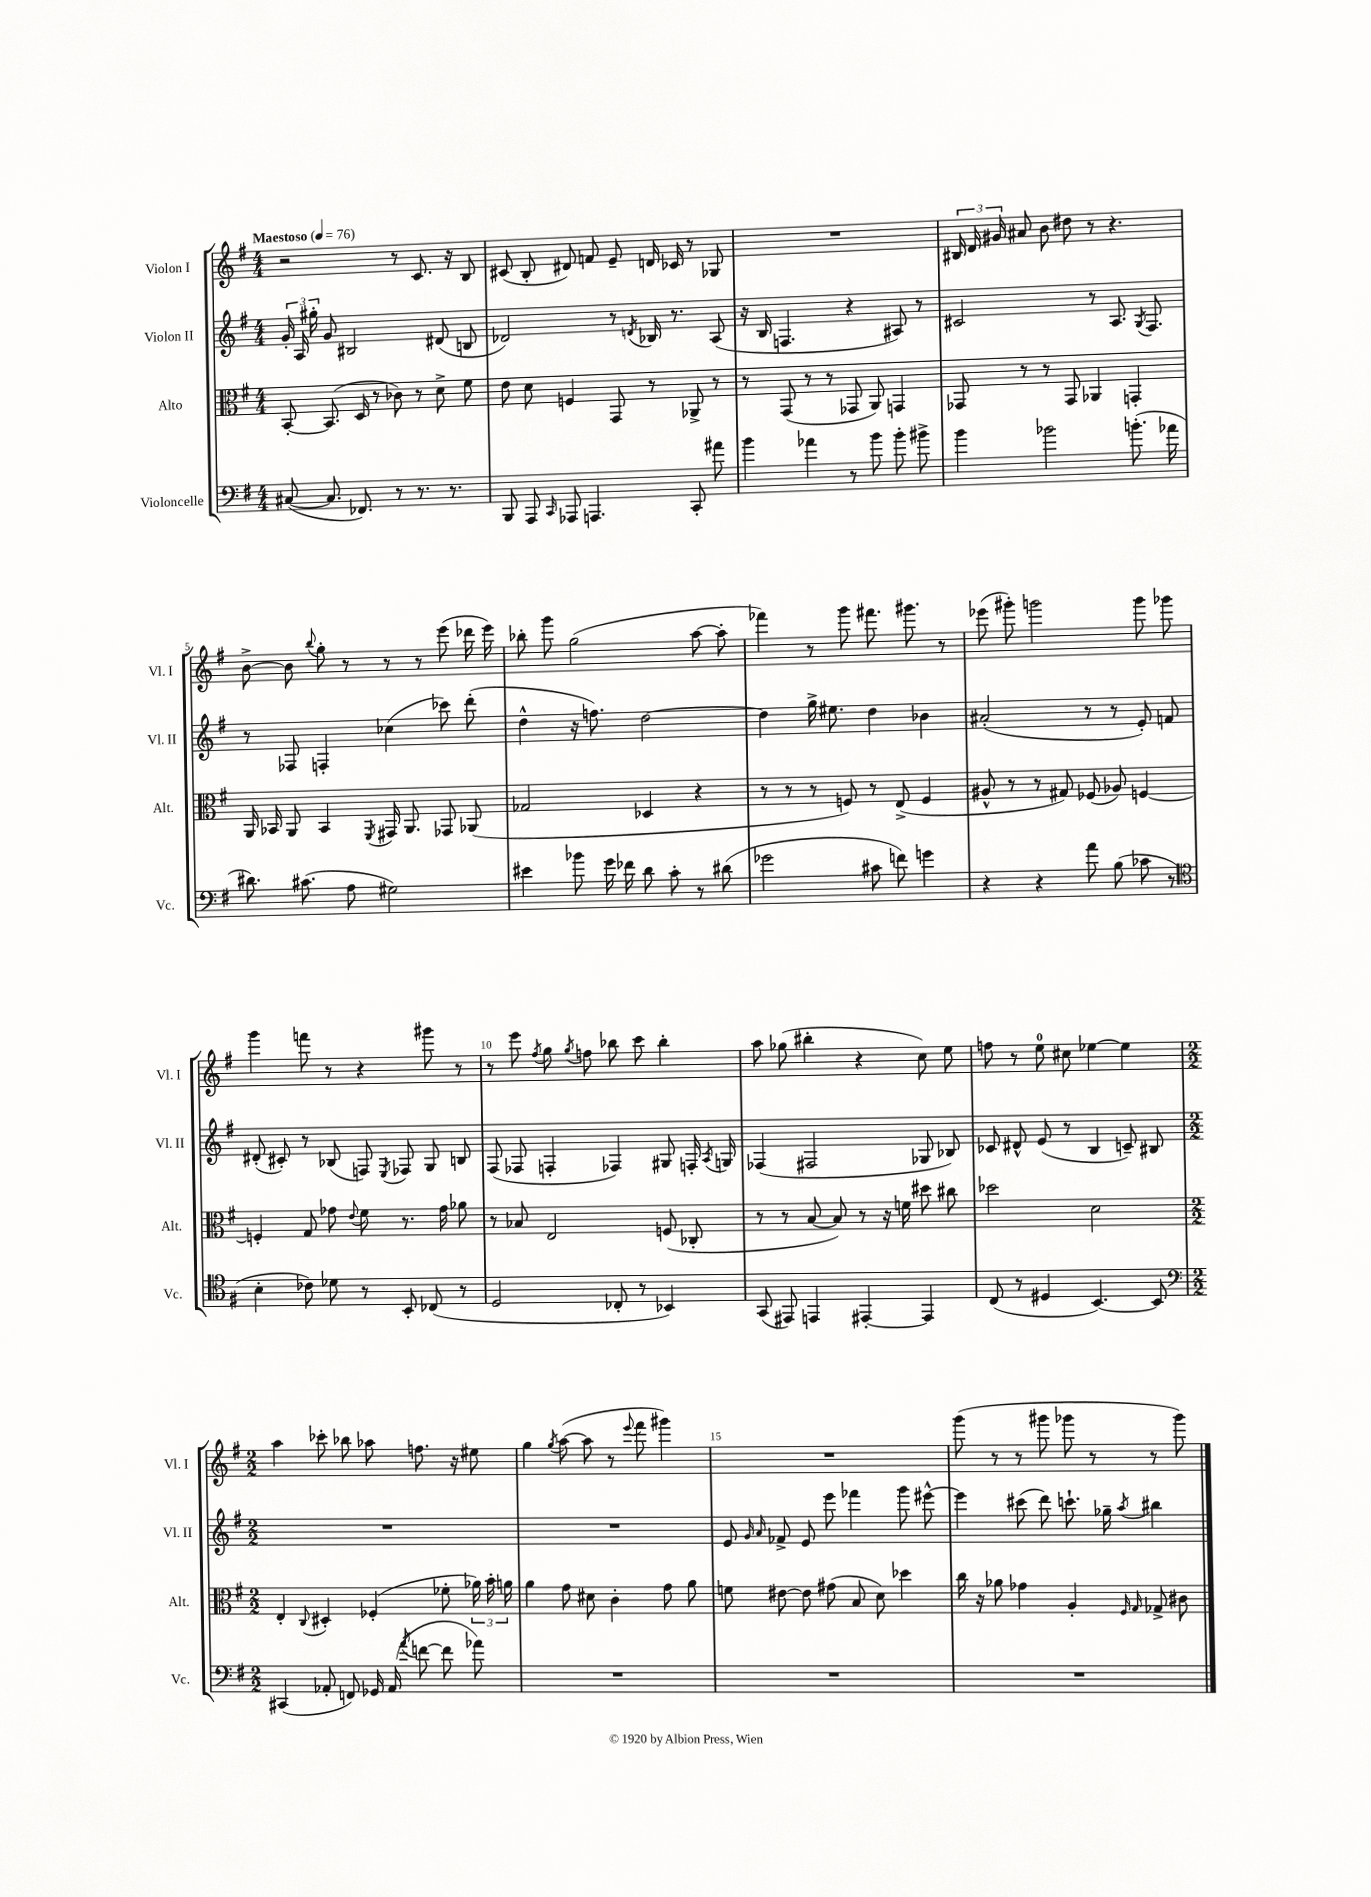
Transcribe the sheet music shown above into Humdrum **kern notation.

**kern	**kern	**kern	**kern
*staff4	*staff3	*staff2	*staff1
*clefF4	*clefC3	*clefG2	*clefG2
*k[f#]	*k[f#]	*k[f#]	*k[f#]
*M4/4	*M4/4	*M4/4	*M4/4
*MM76	*MM76	*MM76	*MM76
([8C#	[8BB'	24g'	2r
.	.	24A	.
.	.	24gg#'	.
8.C#]	(8.BB]	8g	.
.	.	2B#	.
8.FF-)	16D	.	.
.	8r	.	.
8r	8c-)	.	8r
8.r	8r	.	8.c
.	8d^	(8d#	.
8.r	.	.	16r
.	8f#	8B	8B
=	=	=	=
8BBB	8e	2d-)	(8c#
8AAA	8d	.	8B'
16qqCC	.	.	.
8AAA-	4F	.	8d#)
4.AAA	.	.	8f
.	8GG	8r	8e~
.	.	8qd	.
.	8r	16B-	16d
.	.	8.r	16c-
8CC'	8AA-^	.	8r
8a#	8r	(8A	8G-
=	=	=	=
4b	8r	16r	1r
.	.	16B	.
.	(8GG	4.F	.
4a-	8r	.	.
.	8r	.	.
8r	8GG-	4r	.
8b	8AA)	.	.
8b'	4GG	8A#)	.
8b#^	.	8r	.
=	=	=	=
4b	8GG-	2c#	24B#
.	.	.	24d
.	.	.	24g#
.	8r	.	8a#
2b-	8r	.	8b
.	8GG-	.	8dd#
.	4AA-	8r	8r
.	.	8.A	4.r
(8.b'	4GG'	.	.
.	.	8qG	.
.	.	8.F#	.
16a-	.	.	.
=	=	=	=
8.d#)	16AA	8r	[8b^
.	16BB-	.	.
.	8AA	8F-	8b]
(8.c#	.	.	.
.	.	.	8qqbb
.	4BB-	4F'	8gg'
8A	.	.	8r
.	8qFF#	.	.
2G#)	16GG#	(4cc-	8r
.	8.AA	.	.
.	.	.	8r
.	8GG-	8ccc-)	(8eee
.	(8AA-	(8ddd'	16ddd-
.	.	.	16eee)
=	=	=	=
4e#	2G-	4dd^^	8bb-'
.	.	.	8ggg
8b-	.	16r	(2gg
.	.	8.ff)	.
16g	.	.	.
16f-	.	.	.
8d	4D-	[2dd	.
8c'	.	.	.
8r	4r	.	[8aa
(8d#	.	.	8aa']
=	=	=	=
2g-	8r	4dd]	4fff-)
.	8r	.	.
.	8r	16gg^	8r
.	.	8.ee#	.
.	8F)	.	8ggg
8c#	8r	4dd	8.fff#
8f)	(8E^	.	.
.	.	.	8.ggg#
4g	4F	4b-	.
.	.	.	8r
=	=	=	=
4r	8A#^^	(2a#'	(8eee-
.	8r	.	8ggg#')
4r	8r	.	2ggg
.	8G#)	.	.
8a	(8F-	8r	.
(8B	8A-)	8r	.
8c-	[4F	8e')	8ggg
8r	.	8f	8ggg-
=	=	=	=
*clefC4	*	*	*
4B'	4F']	(8d#'	4ggg
.	.	8c#')	.
8c-)	8G	8r	8fff
8d-	8g-	(8B-	8r
.	8qqe	.	.
8r	8f#	8F)	4r
.	.	8qE	.
8BB'	8.r	8F-	.
(8C-	.	8G	8ggg#
.	16g-	.	.
8r	8a-	8B	8r
=	=	=	=
2D	8r	(8F#	8r
.	8B-	8F-	8eee
.	.	.	8qff#
.	2E	4F'	8gg
.	.	.	8qgg
.	.	.	8ff
8C-'	.	4F-)	8bb-
8r	.	.	8ccc
4BB-)	(8F	8G#	4bb-'
.	8C-'	16F'	.
.	.	8qA	.
.	.	16G	.
=	=	=	=
(8GG	8r	(4F-	8aa
8EE#)	8r	.	(8gg-
4EE	[8B	2F#	4bb#'
.	8B])	.	.
[4EE#'	8r	.	4r
.	16r	.	.
.	16f	.	.
4EE#]	8dd#	8G-	8cc)
.	8cc#	8B-)	8ee
=	=	=	=
(8C	2dd-	8c-	8ff
8r	.	8d#^^	8r
4D#	.	(8e	8ee
.	.	8r	8cc#
[4.BB)	2d	4B	[4ee-
.	.	8c~)	4ee-]
8BB]	.	8B#	.
=	=	=	=
*clefF4	*	*	*
*M2/2	*M2/2	*M2/2	*M2/2
(4CC#	4E'	1r	4aa
.	8qqC	.	.
8AA-'	4D#'	.	8ccc-'
8FF)	.	.	8bb-
16GG-	(4F-'	.	8aa-
(16AA-	.	.	.
8qa	.	.	.
[8f	.	.	8.ff
8f]	8f-'	.	.
.	.	.	16r
8a-)	24a-)	.	8ee#
.	24b'	.	.
.	24a	.	.
=	=	=	=
1r	4a	1r	4gg
.	.	.	8qgg
.	8g	.	([8aa
.	8d#	.	8aa]
.	4c'	.	8r
.	.	.	8qqeee
.	.	.	8fff#
.	8g	.	4ggg#)
.	8a	.	.
=	=	=	=
1r	8f	8e	1r
.	.	16qqg	.
.	.	16qqa	.
.	[8e#	8f-^	.
.	8e#]	8e	.
.	(8g#	8eee	.
.	8B	4fff-	.
.	8d)	.	.
.	4dd-	8ggg	.
.	.	[8eee#^^	.
=	=	=	=
1r	16cc	4eee#]	(8ggg
.	16r	.	.
.	8a-	.	8r
.	4g-	(8ccc#	8r
.	.	8ddd)	8ggg#
.	4A'	8.ccc`	8ggg-
.	.	.	8r
.	.	16gg-~	.
.	16qqF#	.	.
.	16qqG	8qaa	.
.	8G-^	4bb#	8r
.	8c#	.	8ggg-)
==	==	==	==
*-	*-	*-	*-
